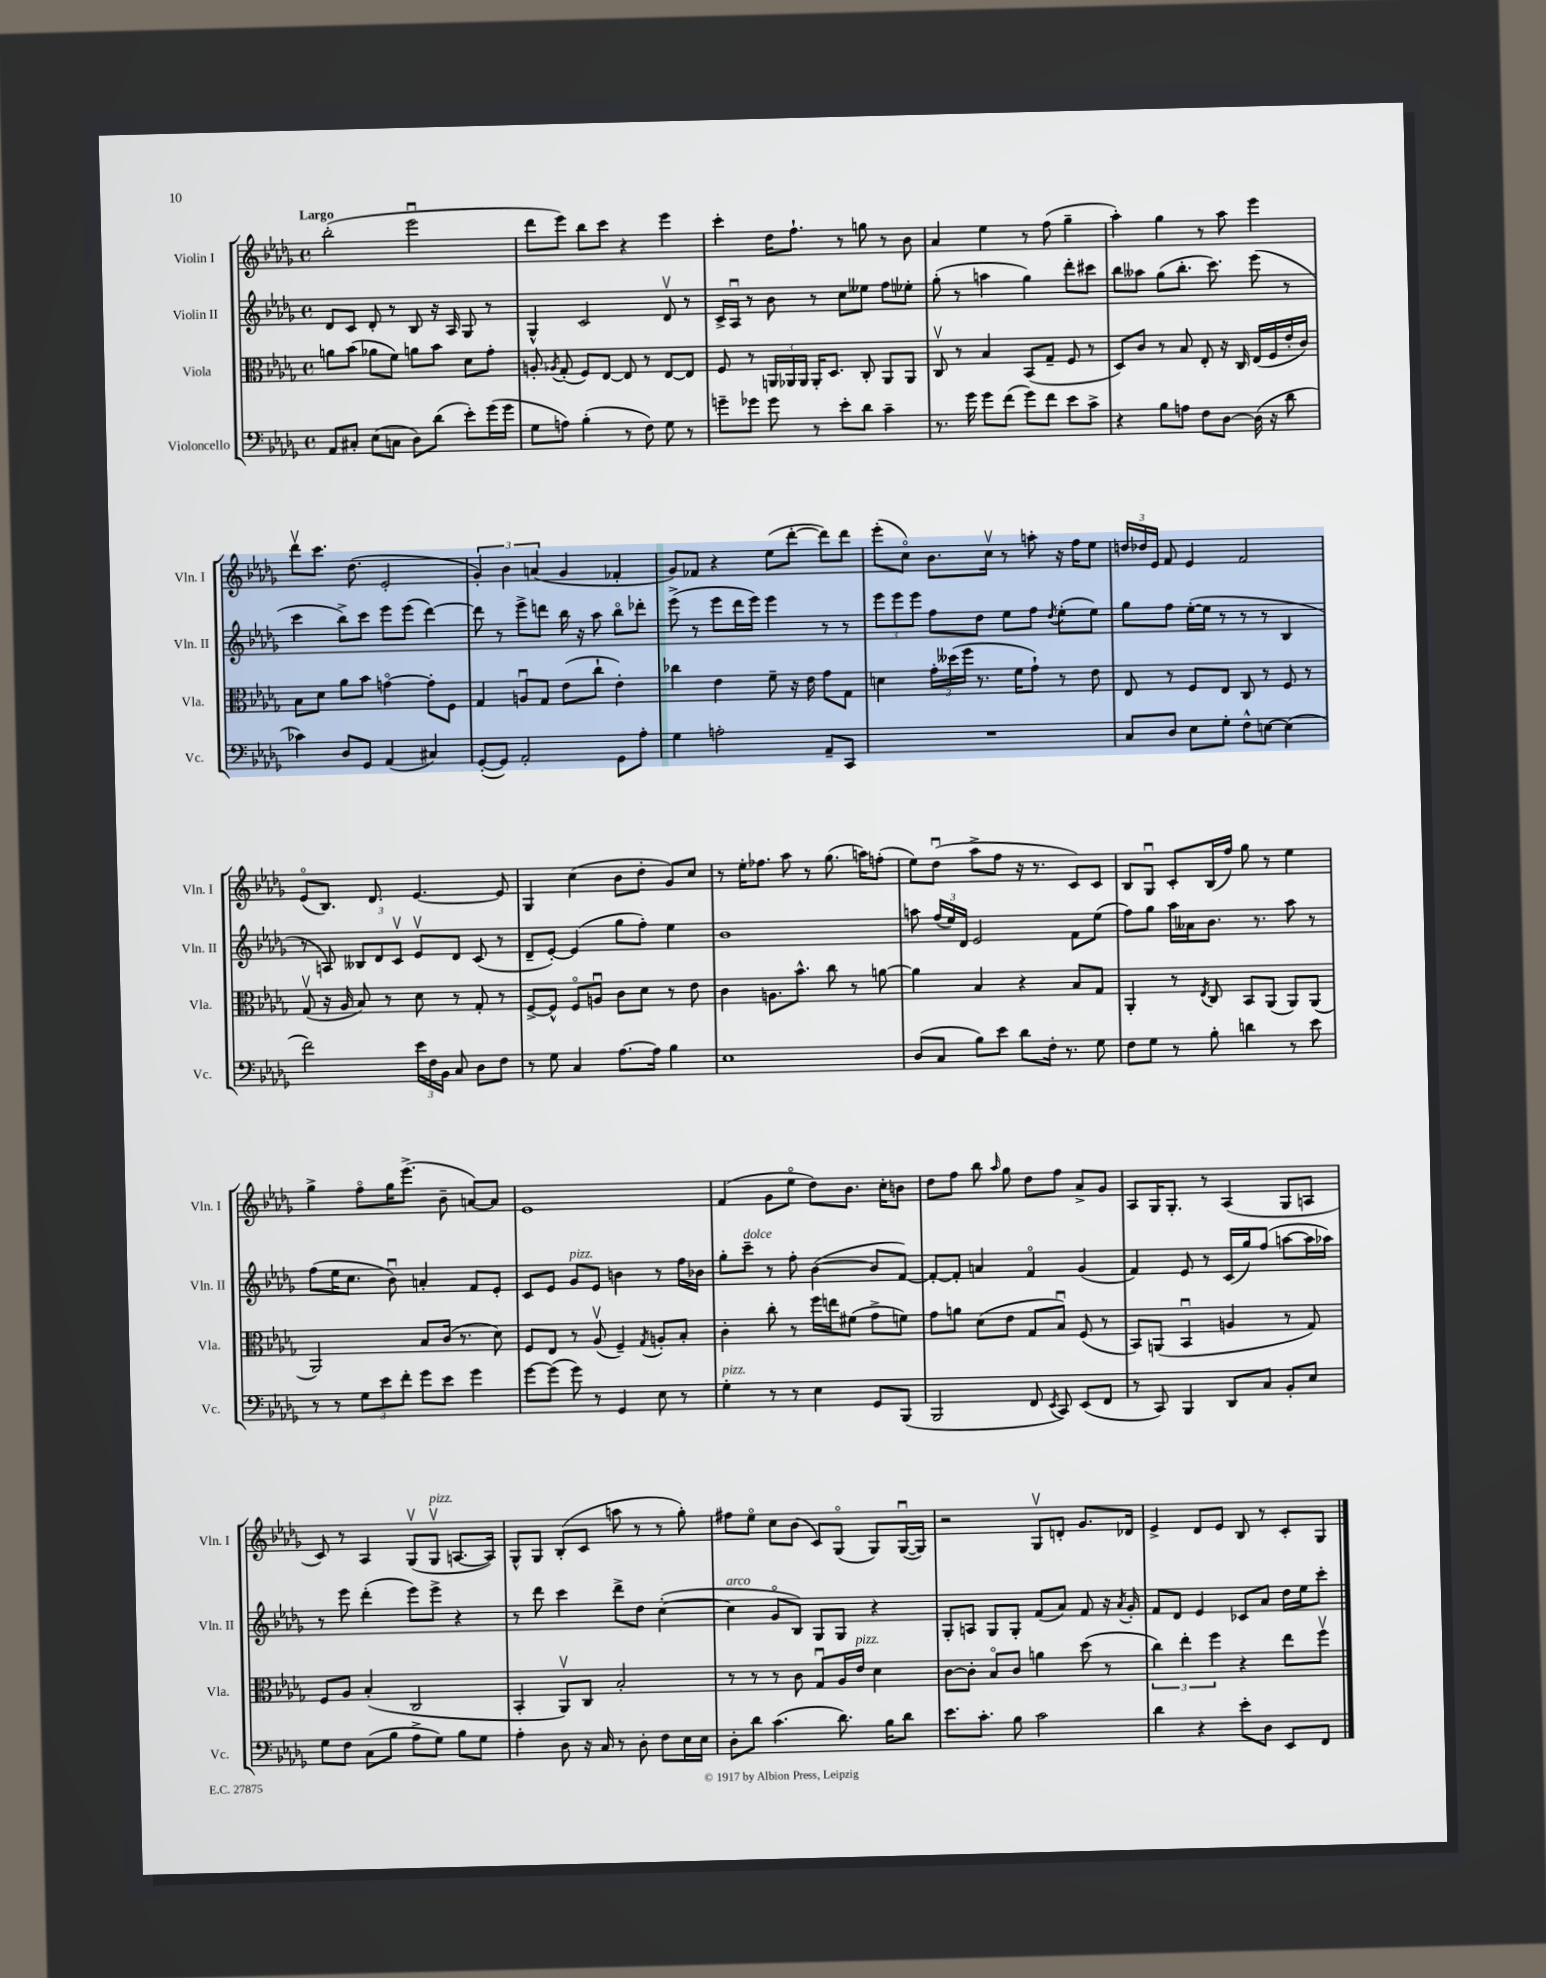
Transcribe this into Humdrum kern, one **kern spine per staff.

**kern	**kern	**kern	**kern
*staff4	*staff3	*staff2	*staff1
*clefF4	*clefC3	*clefG2	*clefG2
*k[b-e-a-d-g-]	*k[b-e-a-d-g-]	*k[b-e-a-d-g-]	*k[b-e-a-d-g-]
*M4/4	*M4/4	*M4/4	*M4/4
*met(c)	*met(c)	*met(c)	*met(c)
8AA-	8a	8d-	(2bb-'
8C#'	(8b-	8c	.
(8E-	8a-	8d-'	.
8C	8f)	8r	.
8D-)	8a	8B-	2eee-u
(8d-	8b-	16r	.
.	.	16A-	.
8e-')	8d-	8G-	.
(16g-	8g-'	8r	.
16g-	.	.	.
=	=	=	=
8G-	8A'	4G-^^	8ddd-
.	8qA-	.	.
8A)	(8G-'	.	8eee-)
(4B-'	8F)	2c	8bb-
.	[8E-	.	8ccc
8r	8E-]	.	4r
8F)	8r	.	.
8G-	[8E-	8d-v	4eee-
8r	8E-]	8r	.
=	=	=	=
8g~	8F	16c^	4ccc'
.	.	16A-u	.
8g-	8r	8r	.
8g-	24AA	8b-	16dd-
.	24AA-	.	.
.	.	.	8.ff`
.	24AA-	.	.
8r	16AA-'	8r	.
.	8.D-	.	.
8e-'	.	8cc	8r
8d-	8C'	8ee--	8gg
4c~	8AA-	8ff	8r
.	8AA-	8ee-'	8b-
=	=	=	=
8.r	8Cv	(8gg-'	4a-
.	8r	8r	.
16g-	.	.	.
8g-	4B-	4aa	4ee-
(8f	.	.	.
8g-)	(8BB-	4gg-)	8r
8f	8G-~	.	(8ff
8e-	8F	8ddd-'	4gg-~
8c^	8r	8ccc#	.
=	=	=	=
4r	8D-)	8bb-	4aa-')
.	8c	8aa--	.
8B-	8r	(8gg-	4gg-
8A	8B-	8.bb-'	.
8F	8E-'	.	8r
.	.	8.ccc)	.
[8D-	16r	.	8aa-
.	16C	.	.
(16D-]	(16E-	(8eee-	4eee-
16r	16F	.	.
8d-	16e-'	8r	.
.	16c)	.	.
=	=	=	=
4c-)	8B-	4ccc	8ddd-v
.	8d-	.	8.ccc
8D-	8a-	8bb-^)	.
.	.	.	(8.dd-
8GG-	8b-	8ccc	.
(4AA-	[4go	8eee-	2e-'
.	.	(8eee-	.
4C#)	8g']	[4ddd-)	.
.	8F	.	.
=	=	=	=
([8GG-'	4G-	8ddd-]	6g-')
8GG-])	.	8r	.
.	.	.	6b-
2AA-'	8Au	8eee-^	.
.	.	.	(6a
.	8G-	8ddd	.
.	(8e-	16bb-	4g-
.	.	16r	.
.	8cc`	8aa-	.
8GG-	4e-')	8bb-o	4f-'
8A-'	.	8ddd-'	.
=	=	=	=
4G-	4cc-	(8eee-^	8g-)
.	.	8r	8f-
2A'	4e-	8eee-	4r
.	.	16ddd-	.
.	.	16eee-)	.
.	8f~	4eee-	(8ee-
.	16r	.	[8ddd-'
.	16e-	.	.
8AA-~	8g-	8r	8ddd-])
8CC	8G-	8r	8ddd-
=	=	=	=
1r	4d	12eee-	(8eee-'
.	.	12eee-	.
.	.	.	8cco)
.	.	12eee-	.
.	24g-'	8ff	8.b-
.	(24dd--	.	.
.	24ff	.	.
.	8.r	8dd-	.
.	.	.	16ccv
.	.	8ee-	8r
.	16f	.	.
.	8g-`)	8ff	8aa'
.	.	8qdd-	.
.	8r	(8ee-'	16r
.	.	.	16ff
.	8e-	8ee-)	8ee-
=	=	=	=
8C	8E-	8gg-	24dd
.	.	.	24dd-
.	.	.	24e-
8D-	8r	8ff	8f
8E-	8F	([16ee-'	4e-
.	.	16ee-]	.
8G-'	8E-	8r	.
8F^^	8C	8r	2f
[8E	8r	8r	.
(4E]	8F	4B-	.
.	8r	.	.
=	=	=	=
2f)	(8G-v	8r	(8e-o
.	16r	8A)	8.B-)
.	16A-	.	.
.	8B-)	12B--	.
.	.	.	8.d-
.	.	12d-	.
.	8r	.	.
.	.	12cv	.
24e-	8d-	8e-v	[4.e-
24F	.	.	.
24BB-	.	.	.
8C	8r	8d-	.
8D-	8G-'	(8c	.
8F	8r	8r	8e-]
=	=	=	=
8r	[8F^	8d-~	4G-
8G-	8F^^]	[8e-')	.
4C	8Fo	(4e-]	(4cc
.	8Au	.	.
[8.A-	8c	8gg-	8b-
.	8d-	8ff')	8dd-'
16A-]	.	.	.
4B-	8r	4ee-	8g-)
.	8e-	.	8cc
=	=	=	=
1E-	4c	1b-	8r
.	.	.	16ee-'
.	.	.	8.ff-
.	8.A	.	.
.	.	.	8aa-
.	8.b-^^	.	.
.	.	.	8r
.	8cc	.	(8.gg-
.	8r	.	.
.	.	.	16aa)
.	[8a	.	(8ff'
=	=	=	=
(8D-	4a]	8aa	8ee-)
8C	.	(24ff	(8dd-u
.	.	24ee-)	.
.	.	24d-	.
8B-)	4B-	2e-	8aa-^
8e-	.	.	8ff
8d-	4r	.	16r
.	.	.	8.r
16F'	.	.	.
8.r	.	.	.
.	8B-	8f	8c)
8G-	8G-	(8ee-	8c
=	=	=	=
8F	4AA-'	8ff)	8B-
8G-	.	8gg-	8G-u
8r	8r	16aa-	8c'
.	.	16a--	.
.	8qE-	.	.
8B-'	8C	8.b-	(16B-
.	.	.	16ff)
4d	8BB-	.	8gg-
.	.	8.r	.
.	(8AA-	.	8r
8r	8AA-)	8aa-	4ee-
8e-	(8AA-	8r	.
=	=	=	=
8r	2AA-)	(8ff	4gg-^
8r	.	16ee-	.
.	.	8.cc	.
12G-	.	.	8ffo
12e-	.	.	.
.	.	8b-u)	16gg-
12f'	.	.	.
.	.	.	(8.eee-^
8g-	8B-	4a'	.
8e-	(16c	.	8b-~
.	8.r	.	.
4g-	.	8f	[8a)
.	8d-)	8e-'	8a]
=	=	=	=
[8g-	8F	8c	1e-
(8g-]	8E-	8e-	.
8g-)	8r	8g-	.
8r	(8A-v	8e-	.
4GG-	4F~)	4b	.
.	8qG-	.	.
8E-	8A'	8r	.
8r	8B-'	16ff	.
.	.	16b-	.
=	=	=	=
4G-'	4c'	8gg-'	(4f
.	.	8ccc~	.
8r	8cc'	8r	8g-
8r	8r	8ff'	8ee-o
4E-	16ff	([4b-	8dd-)
.	16ee	.	.
.	(8f#	.	8.b-
8GG-	8g-^	8b-]	.
.	.	.	16cc'
(8BBB-	8f)	[8f)	8b
=	=	=	=
2BBB-	8g-	8f'_	8dd-
.	8a	8f']	8ff
.	(8d-	4a	8bb-
.	.	.	16qqaa-
.	8e-	.	8gg-
8FF	8G-	4fo	8dd-
8qEE-	.	.	.
8CC)	8B-u)	.	8ff
(8EE-	(8F	(4g-	8a-^
8FF	8r	.	8g-
=	=	=	=
8r	8BB-)	4f)	8A-
8CC)	(8AA	.	16G-
.	.	.	8.G-'
4BBB-	4BB-u	8e-	.
.	.	8r	8r
8DD-	4A	(16c	(4A-
.	.	16gg-)	.
8C	.	(8ff	.
8BB-'	8r	[8aa	8G-
8E-	8G-)	16aa]	8A
.	.	16aa-)	.
=	=	=	=
8G-	8F	8r	8c)
8F	8A-	8eee-	8r
(8C	(4B-'	(4ddd-'	4A-
8B-	.	.	.
8A-^	2C	8eee-)	(8G-v
8G-)	.	8eee-^	8G-v
8B-	.	4r	[8.A
8G-	.	.	.
.	.	.	16A])
=	=	=	=
4A-'	4BB-'	8r	8G-^^
.	.	8ddd-	8G-
8D-	8AA-v)	4ccc	(8B-'
16r	8C	.	8c
16C	.	.	.
8r	2B-'	8ddd-^	8aa
8D-'	.	8dd-	8r
8F	.	([4cc'	8r
16E-	.	.	8gg-')
16E-	.	.	.
=	=	=	=
8D-'	8r	4cc]	8ff#
8d-	8r	.	8ee-o
(4.c	8r	8g-o	8cc
.	8c	8B-)	(8b-
.	8G-u	8G-	8c)
8.d-)	16A-	8G-	(8G-o
.	16e-	.	.
.	4d-	4r	8G-)
16B-	.	.	.
8d-	.	.	([16G-u
.	.	.	16G-])
=	=	=	=
8.e-	[8c	8G-'	2r
.	8c']	8A	.
8.c'	.	.	.
.	8B-o	8G-	.
8B-	8c	8G-'	.
2c	4a	(8f	8G-v
.	.	8a-)	8d'
.	(8dd-	8f	8.g-
.	8r	16r	.
.	.	8qa-	.
.	.	16g-'	16d-
=	=	=	=
4d-	6cc)	8f	4e-^
.	.	8d-	.
.	6ee-'	.	.
4r	.	4e-	8d-
.	6ff	.	.
.	.	.	8e-
8e-'	4r	8c-	8B-
8D-	.	8a-	8r
8EE-	8ee-	16dd-	8c'
.	.	16ee-	.
8FF	8ffv	8ccc'	8G-
==	==	==	==
*-	*-	*-	*-
